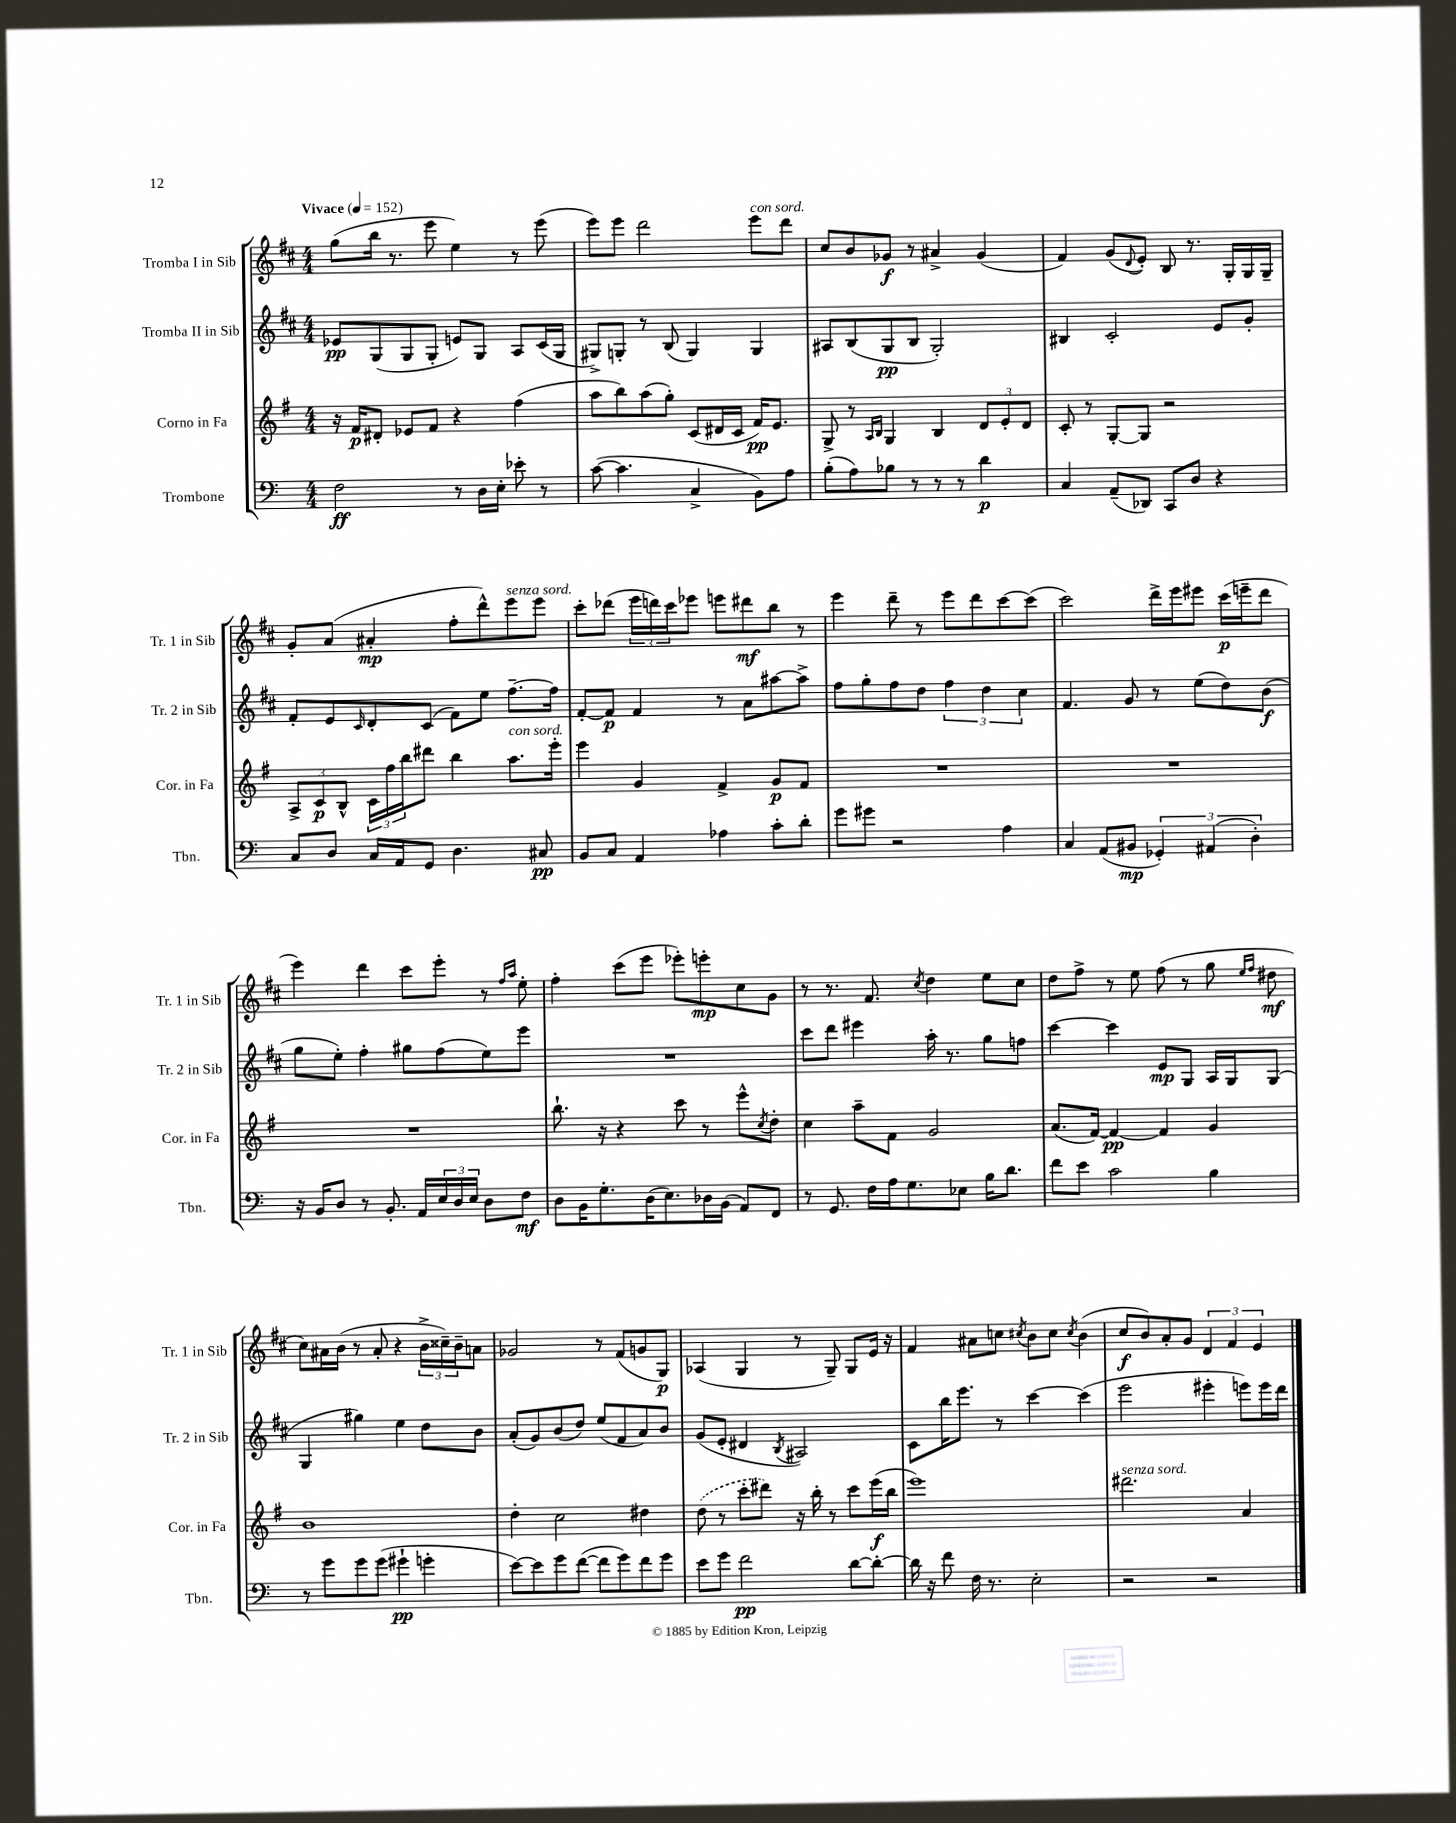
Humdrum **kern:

**kern	**kern	**kern	**kern
*staff4	*staff3	*staff2	*staff1
*clefF4	*clefG2	*clefG2	*clefG2
*k[]	*k[f#]	*k[f#c#]	*k[f#c#]
*M4/4	*M4/4	*M4/4	*M4/4
*MM152	*MM152	*MM152	*MM152
2F	16r	8e-	(8gg
.	16f#	.	.
.	8d#'	(8G	16bb
.	.	.	8.r
.	8e-	8G	.
.	8f#	8G'	8eee
8r	4r	8e)	4ee)
16D	.	8G	.
16E'	.	.	.
8e-'	(4ff#	8A	8r
8r	.	(16c#	(8eee
.	.	16G	.
=	=	=	=
([8c	8aa	8G#^)	8eee)
4.c]	8bb)	8G'	8eee
.	(8aa	8r	2ddd
.	8gg')	(8B	.
4C^	(8c	4G)	.
.	16d#	.	.
.	16c	.	.
8BB)	16f#)	4G	8eee
.	8.e	.	.
8A	.	.	8ddd
=	=	=	=
(8B'	8G^	8A#	8cc#
8A)	8r	(8B	8b
.	16qqA	.	.
.	16qqB	.	.
8B-	4G	8G	8g-
8r	.	8B	8r
8r	4B	2G')	4a#^
8r	.	.	.
4d	12d	.	(4g-
.	12e'	.	.
.	12d	.	.
=	=	=	=
4C	8c'	4B#	4f#)
.	8r	.	.
(8AA~	[8G'	2c#'	(8g
.	.	.	8qqd
8DD-)	8G]	.	8e')
8CC	2r	.	8B
8D	.	.	8.r
4r	.	8e	.
.	.	.	16G'
.	.	8g'	16G
.	.	.	16G~
=	=	=	=
8C	12A^	8f#'	8g'
.	12c	.	.
8D	.	8e	(8a
.	12B^^	.	.
.	.	16qqc#	.
16C	24c	8d'	4a#'
.	24ff#	.	.
16AA	.	.	.
.	24bb	.	.
8GG	8ddd#	(8c#	.
4.D	4bb	8f#)	8ff#'
.	.	8ee	8ddd^^)
.	8.aa	[8.ff#~	8eee
8C#	.	.	8eee
.	16eee'	16ff#]	.
=	=	=	=
8BB	4eee	[8f#'	8ccc#'
8C	.	8f#]	(8ddd-
4AA	4g	4f#	24eee
.	.	.	24ddd)
.	.	.	24ccc#
.	.	.	8eee-
4A-	4f#^	8r	8eee
.	.	8a	8ddd#
8c'	8g	[8aa#	8bb
8d'	8f#	8aa#^]	8r
=	=	=	=
8g	1r	8ff#	4eee
8g#	.	8gg'	.
2r	.	8ff#	8ddd~
.	.	8dd	8r
.	.	6ff#	8eee
.	.	.	8ddd
.	.	6dd	.
4A	.	.	[8ccc#
.	.	6cc#	.
.	.	.	(8ccc#]
=	=	=	=
4C	1r	4.f#	2ccc#)
(8AA	.	.	.
8BB#	.	8g	.
6GG-')	.	8r	16ddd^
.	.	.	16eee
.	.	(8ee	8eee#
(6AA#	.	.	.
.	.	8dd)	(16ccc#
.	.	.	16eee~
6D')	.	.	.
.	.	(8b	8ddd
=	=	=	=
16r	1r	8gg	4eee)
16BB	.	.	.
8D	.	8ee')	.
8r	.	4ff#'	4ddd
8.BB'	.	.	.
.	.	8gg#	8ccc#
16AA	.	.	.
24E	.	(8ff#	8eee'
24D	.	.	.
24E	.	.	.
8D	.	8ee)	8r
.	.	.	16qqff#
.	.	.	16qqaa
8F	.	8eee	8ee'
=	=	=	=
8D	8.bb`	1r	4ff#'
16BB	.	.	.
8.G'	16r	.	.
.	4r	.	(8ccc#
(16D	.	.	8eee
8.E)	.	.	.
.	8ccc	.	8eee-')
16D-	8r	.	8eee'
(16BB	.	.	.
8AA)	8eee^^	.	8cc#
.	8qcc	.	.
8FF	8dd'	.	8g
=	=	=	=
8r	4cc	8ccc#	8r
8.GG	.	8ddd	8.r
.	8aa~	4eee#	.
16F	.	.	8.f#
16A	8f#	.	.
8.G	.	.	.
.	.	.	8qcc#
.	2g	16aa'	4dd
.	.	8.r	.
8E-	.	.	.
16B	.	8gg	8ee
8.d	.	.	.
.	.	8ff	8cc#
=	=	=	=
8f	(8.a	[4ccc#	8dd
8e	.	.	8ff#^
.	[16f#)	.	.
2c	4f#_	4ccc#]	8r
.	.	.	8ee
.	4f#]	8e	(8ff#
.	.	8G	8r
4B	4g	16A	8gg
.	.	16G	.
.	.	.	16qqee
.	.	.	16qqff#
.	.	(8G	8dd#
=	=	=	=
8r	1b	4G	8cc#)
8g	.	.	16a#
.	.	.	(16b
8g	.	4gg#)	8r
(8g	.	.	8a#'
4g#`	.	4ee	4r
4g'	.	8dd	24b^
.	.	.	24cc##~)
.	.	.	24b~
.	.	8b	8a
=	=	=	=
[8e)	4dd'	(8a'	2g-
8e]	.	8g)	.
8g	2cc	(8b	.
([8f	.	8dd)	.
8f]	.	(8ee	8r
8g)	.	8f#	(8f#
8f	4dd#	8a)	8g
8g	.	8b	8G)
=	=	=	=
8e	(8dd	(8g	(4A-
8g	8r	8e'	.
2f	8ccc'	4d#	4G
.	8ddd#)	.	.
.	.	8qB	.
.	16r	2A#)	8r
.	16bb'	.	.
.	8r	.	8G~)
[8d	8ccc	.	8G
8d'_	(16eee	.	16e
.	16bb	.	16r
=	=	=	=
16d]	1eee)	8c#	4f#
16r	.	.	.
8f	.	16bb	.
.	.	8.eee	.
16F	.	.	8a#
8.r	.	.	.
.	.	8r	8cc
.	.	.	8qcc#
2E'	.	[4ccc#	8b
.	.	.	8cc#
.	.	.	8qcc#
.	.	(4ccc#]	(4b
=	=	=	=
2r	2.ddd#	2eee	8cc#
.	.	.	8b)
.	.	.	8a'
.	.	.	8g
2r	.	4eee#'	6d
.	.	.	6f#
.	4a	8eee)	.
.	.	.	6e
.	.	16eee	.
.	.	16ddd	.
==	==	==	==
*-	*-	*-	*-
